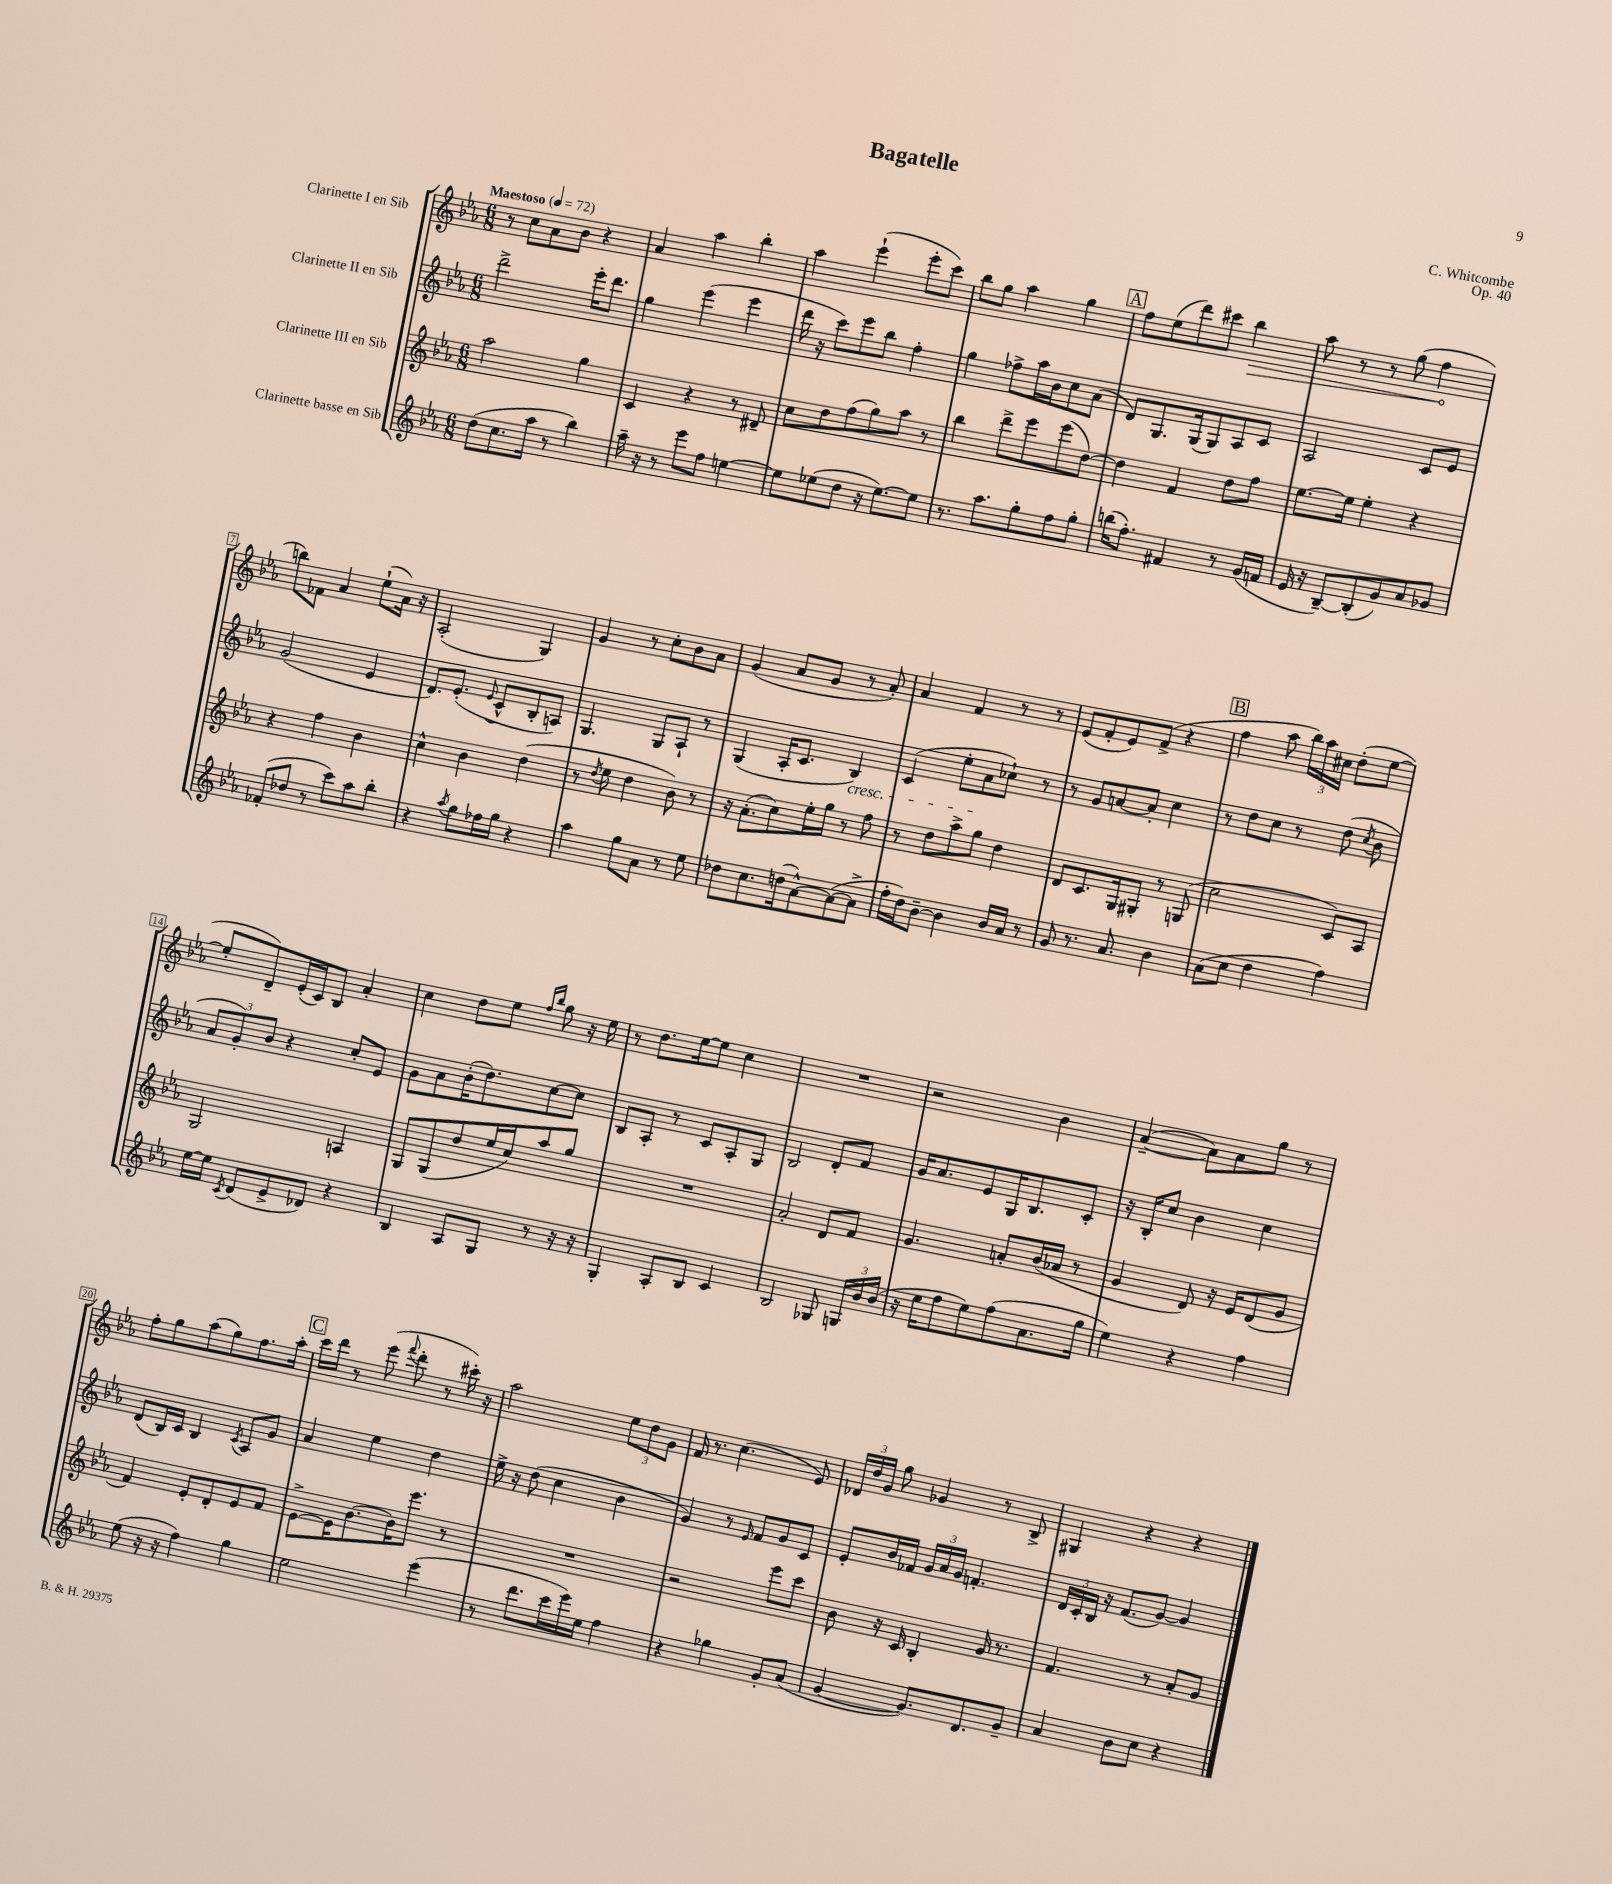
\header { title = "Bagatelle" composer = "C. Whitcombe" opus = "Op. 40" }
<<
\new StaffGroup <<
\new Staff = "s0" \with { instrumentName = "Clarinette I en Sib" } {
    \clef treble \key ees \major \numericTimeSignature \time 6/8 \tempo "Maestoso" 4 = 72
    \autoBeamOff r8 c''8[ aes'8 bes'8] r4 |
    aes'4 aes''4 bes''4-. |
    aes''4 ees'''4-!( ees'''8[-. c'''8]) |
    bes''8[ g''8] aes''4 g''4 |
    \mark \markup { \box "A" } f''8[ ees''8( d'''8) cis'''8] \once \override Hairpin.circled-tip = ##t bes''4\> |
    aes''8 r8 r8 g''8( f''4\! |
    b''8[) fes'8] aes'4 ees''8[-!( aes'16]) r16 |
    aes2-.( g4) |
    g'4 r8 c''8[-. bes'8 aes'8] |
    g'4( aes'8[ g'8] r8 aes'8-.) |
    aes'4 f'4 r8 r8 |
    ees'8[( f'8-. ees'8) f'8]->( r4 |
    \mark \markup { \box "B" } f''4 aes''8 \tuplet 3/2 { bes''16[) aes''16 cis''16] } d''8[-.( ees''8]~ |
    ees''8[-. d'8--) ees'16-.( c'16) bes8] aes'4-. |
    c''4 d''8[ ees''8] \grace { f''16[ bes''16] } g''8 r16 ees''16 |
    r8 d''8.[ ees''16~ ees''8] c''4 |
    R2. |
    r2 bes'4 |
    aes'4~--( aes'8[) aes'8 g''8] r8 |
    f''8[-. g''8 aes''8( g''8) f''8. aes''16]-. |
    \mark \markup { \box "C" } c'''16[ d'''16] r8 ees'''8( \appoggiatura { f'''8 } d'''8-. r8 cis'''16-.) r16 |
    aes''2 \tuplet 3/2 { ees''8[ d''8 g'8] } |
    f'16 r8. c''4.( ees'8) |
    \tuplet 3/2 { des'16[ d''16 g'16] } g''8 ges'4 r8 bes8-> |
    gis4 r4 r4 \bar "|." |
}
\new Staff = "s1" \with { instrumentName = "Clarinette II en Sib" } {
    \clef treble \key ees \major \numericTimeSignature \time 6/8
    \autoBeamOff d'''2-> ees'''16[-. d'''8.] |
    g''4 ees'''4( ees'''4 |
    d'''16 r16 c'''8[) ees'''8 bes''8] f''4-. |
    g''4 fes''8[-> aes''16 bes'16 c''8 aes'8]( |
    \mark \markup { \box "A" } d'8[) g8. g16( g8) aes8 c'8] |
    aes2 c'8[ ees'8] |
    g'2( ees'4 |
    d'8.[) ees'8.]-.( \appoggiatura { ees'8 } c'8[-^ bes8-. a8]) |
    g4. g8[ aes8]-! r8 |
    g4( aes16[-. c'8.] bes4\cresc) |
    c'4( ees''8[-. aes'8\! ces''8]-!) r8 |
    r8 g'8[ a'8~ a'8]-. c''4 |
    \mark \markup { \box "B" } r8 d''8[ c''8] r8 d''8( \acciaccatura { c''8 } bes'8 |
    \tuplet 3/2 { aes'8[ g'8-.) bes'8] } r4 c''8[-. ees'8] |
    g'8[ aes'8 bes'16-.( d''8.) c''8~ c''8] |
    bes8[ aes8]-. r8 c'8[ aes8-. g8] |
    bes2 d'8[-. f'8] |
    g'16[ aes'8. ees'8 g16 bes8. c'8]-. |
    r16 bes16[-. c''8] bes'4 c''4 |
    d'8[( bes16) c'16] bes4 \acciaccatura { c'8 } aes8[ g'8] |
    \mark \markup { \box "C" } aes'4 ees''4 d''4 |
    ees''16-> r16 d''8( c''4 bes'4 |
    g'4) r8 \grace { ees'16 } f'8[ g'8 c'8] |
    ees'8[-. bes'16 fes'16] \tuplet 3/2 { g'16[ aes'16 g'16] } f'4.-. |
    \tuplet 3/2 { d'16[ c'16-. bes16] } r16 f'8.[( g'8]~) g'4 \bar "|." |
}
\new Staff = "s2" \with { instrumentName = "Clarinette III en Sib" } {
    \clef treble \key ees \major \numericTimeSignature \time 6/8
    \autoBeamOff aes''2 g''4 |
    c'4 r4 r8 dis'8-- |
    c''8[ d''8 f''8( g''8) aes''8] r8 |
    bes''4 d'''8[-> ees'''8 ees'''8( d''8]~) |
    \mark \markup { \box "A" } d''4 f'4 d''8[ f''8] |
    ees''8.[~ ees''16] ees''4-. r4 |
    r4 f''4 bes'4 |
    c''4-^ bes'4 d''4( |
    r8 \acciaccatura { d''8 } ees''8 d''4 bes'8) r8 |
    r16 aes'8.[-.( c''8) ees''16-. g''16] r8 f''8 |
    r8 d''8[ aes''8-> g''8] d''4 |
    d'8[ c'8. g16 gis8]-. r8 g8( |
    \mark \markup { \box "B" } c''2 c'8[) aes8] |
    g2 a4 |
    g8[ g8( d''8 ees''16 c''16) aes''8 g''8] |
    R2. |
    aes'2-. d'8[ f'8] |
    g'4. a'8[-. bes'16( aes'16] r8 |
    g'4 d'8) r16 ees'16[ d'8( g'8] |
    f'4) ees'8[-. d'8-. ees'8 f'8] |
    \mark \markup { \box "C" } ees'8[~-> ees'16 bes'8.~ bes'16 ees'''8.] r8 |
    R2. |
    r2 ees'''8[ c'''8] |
    bes'8 r16 c'16 bes4-. g'16 r8. |
    f'4. r8 aes'8[-. g'8] \bar "|." |
}
\new Staff = "s3" \with { instrumentName = "Clarinette basse en Sib" } {
    \clef treble \key ees \major \numericTimeSignature \time 6/8
    \autoBeamOff d''8[( c''8. aes''16] r8 bes''4) |
    aes''16-- r16 r8 ees'''8[ f''8] e''4~ |
    e''8[ ees''8( d''8] r16 ees''8.[~) ees''8] |
    r8. aes''8.[ g''8-. f''8 g''8]-. |
    \mark \markup { \box "A" } b''16[( f''8.]-.) fis'4 r8 g'16[( f'16] |
    ees'16 r16 bes8[~--) bes8-.( g'8) aes'8 ges'8] |
    fes'8[-.( des''8] r8 c'''8[) aes''8 bes''8]-. |
    r4 \acciaccatura { aes''8 } g''8[ fes''16 g''16] r4 |
    aes''4 g''8[ aes'8] r8 ees''8 |
    des''8[ c''8. d''16( aes'8~-^) aes'8~( aes'8]-> |
    f''16[-. d''16) bes'8]~-- bes'4 bes'16[ aes'16] r8 |
    g'8 r8. aes'8. bes'4 |
    \mark \markup { \box "B" } aes'8[( c''8] d''4 f''4) |
    ees''16[~ ees''16] \acciaccatura { c'8 } d'8[( ees'8-> des'8]) r4 |
    bes4 aes8[ g8] r8 r16 r16 |
    g4-. aes8[-. bes8] c'4 |
    bes2 ges8 \tuplet 3/2 { g16[ bes'16 bes'16]( } |
    r16 ees''16[ f''8 ees''8) f''8( aes'8. g''16] |
    ees''4) r4 f''4 |
    ees''8( r16 r16 f''4) g''4 |
    \mark \markup { \box "C" } ees''2 ees'''4( |
    r8 d'''8.[ c'''16 ees'''16) ees''16] f''4 |
    r4 ges''4 g'8[-. aes'8]( |
    g'4~ g'8.[) d'8. g'8]-- |
    aes'4 bes'8[ c''8] r4 \bar "|." |
}
>>
>>
\layout { \context { \Score \override BarNumber.stencil = #(make-stencil-boxer 0.1 0.3 ly:text-interface::print) } }
